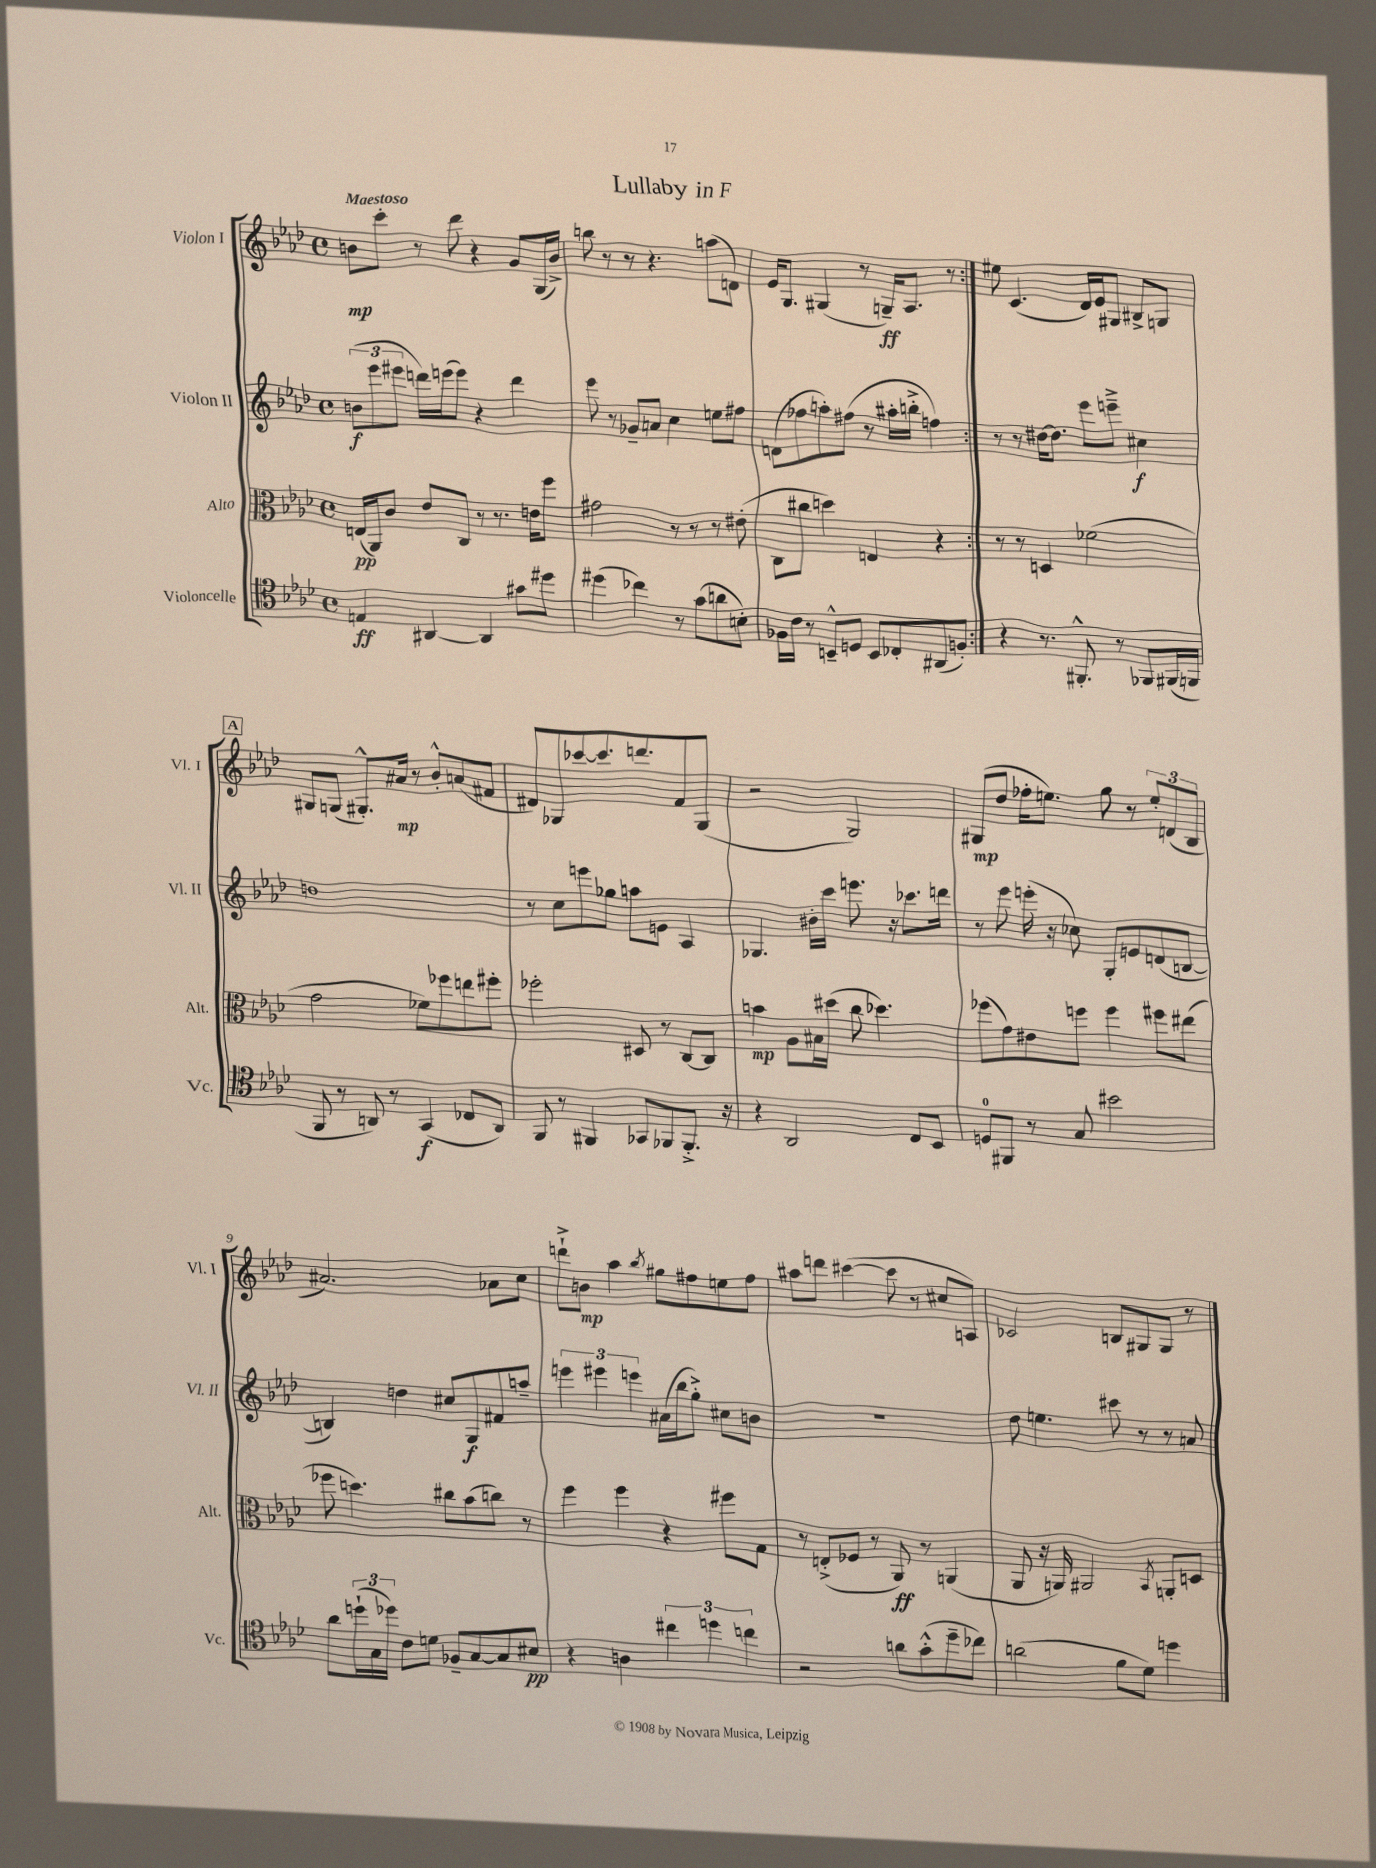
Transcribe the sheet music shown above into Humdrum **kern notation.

**kern	**dynam	**kern	**dynam	**kern	**dynam	**kern	**dynam
*part4	*part4	*part3	*part3	*part2	*part2	*part1	*part1
*staff4	*staff4	*staff3	*staff3	*staff2	*staff2	*staff1	*staff1
*I"Violoncelle	*	*I"Alto	*	*I"Violon II	*	*I"Violon I	*
*I'Vc.	*	*I'Alt.	*	*I'Vl. II	*	*I'Vl. I	*
*clefC4	*	*clefC3	*	*clefG2	*	*clefG2	*
*k[b-e-a-d-]	*	*k[b-e-a-d-]	*	*k[b-e-a-d-]	*	*k[b-e-a-d-]	*
*M4/4	*	*M4/4	*	*M4/4	*	*M4/4	*
*met(c)	*	*met(c)	*	*met(c)	*	*met(c)	*
=1	=1	=1	=1	=1	=1	=1	=1
!	!	!	!	!	!	!LO:TX:a:B:t=Maestoso	!
4En/	ff	(16En/LL	pp	(12bn\L	f	8bn\L	mp
.	.	16AA-/J)	.	.	.	.	.
.	.	.	.	12eee-\	.	.	.
.	.	8c/J	.	.	.	8ccc'\J	.
.	.	.	.	12eee#X\J	.	.	.
[4AA#X/	.	8e-/L	.	16dddn\LL)	.	8r	.
.	.	.	.	(16eeen\J	.	.	.
.	.	8C/J	.	8eee\J)	.	8ddd-\	.
4AA#/]	.	8r	.	4r	.	4r	.
.	.	8.r	.	.	.	.	.
8g#X\L	.	.	.	4ddd\	.	8g/L	.
.	.	16en\KL	.	.	.	.	.
8dd#X\J	.	8ff\J	.	.	.	(16G/L	.
.	.	.	.	.	.	16b^/JJ)	.
=2	=2	=2	=2	=2	=2	=2	=2
(4dd#X\	.	2g#X\	.	8eee-\	.	8bbn\	.
.	.	.	.	8r	.	8r	.
4cc-X\)	.	.	.	8g-X~/L	.	8r	.
.	.	.	.	8an/J	.	4.r	.
8r	.	8r	.	4cc\	.	.	.
(8g\L	.	8r	.	.	.	.	.
8an\	.	8r	.	8een\L	.	(8aan\L	.
8Bn'\J)	.	(8e#X'\	.	8ff#X\J	.	8dn\J)	.
=3	=3	=3	=3	=3	=3	=3	=3
16F-X\LL	.	8C\L	.	(8dn\L	.	16e-/KL	.
16c\JJ	.	.	.	.	.	8.G/J	.
8r	.	8cc#X\J	.	8ff-X\	.	.	.
8BBn~^^/L	.	4ddn\)	.	8aan'\)	.	(4G#X/	.
8Dn/J	.	.	.	(8ff#X\J	.	.	.
8BB/L	.	4En/	.	8r	.	8r	.
8C-X'/	.	.	.	16aa#X'\LL	.	16Gn~/KL)	ff
.	.	.	.	16bbn'^\JJ	.	8.A-/J	.
(8AA#X/	.	4r	.	4ffn\)	.	.	.
8Fn'/J)	.	.	.	.	.	8r	.
=4:|!	=4:|!	=4:|!	=4:|!	=4:|!	=4:|!	=4:|!	=4:|!
4r	.	8r	.	8r	.	8ee#X\	.
.	.	8r	.	8r	.	(4.c/	.
8.r	.	4Dn/	.	[16dd#X\KL	.	.	.
.	.	.	.	8.dd#\J]	.	.	.
8.FF#X'^^/	.	.	.	.	.	.	.
.	.	(2f-X\	.	8eee-\L	.	16d-/LL)	.
.	.	.	.	.	.	16e-/J	.
8r	.	.	.	8eeen~^\J	.	8G#X/J	.
8FF-X/L	.	.	.	4cc#X\	f	8B#X^/L	.
(16FF#X/L	.	.	.	.	.	8Gn/J	.
16FFn/JJ	.	.	.	.	.	.	.
!!LO:LB:g=z
!!LO:REH:place=s1:t=A
=5	=5	=5	=5	=5	=5	=5	=5
8FF/	.	2g\	.	1ddn	.	8G#X/L	.
8r	.	.	.	.	.	(8Gn/J	.
8AAn/)	.	.	.	.	.	8.G#X'^^/L)	.
8r	.	.	.	.	.	.	.
.	.	.	.	.	.	16a#X/Jk	mp
(4GG/	f	8f-X\L)	.	.	.	8r	.
.	.	8ff-X\	.	.	.	8b-'^^/L	.
8C-X/L	.	8een\	.	.	.	(8an/	.
8AA/J)	.	8ff#X'\J	.	.	.	8f#X/J	.
=6	=6	=6	=6	=6	=6	=6	=6
8FF/	.	2ff-X'\	.	8r	.	8d#X/L)	.
8r	.	.	.	8cc\L	.	8G-X/	.
4FF#X/	.	.	.	8eeen\	.	[8ccc-X/	.
.	.	.	.	8gg-X\J	.	8.ccc-/]	.
8GG-X/L	.	8D#X/	.	8aan\L	.	.	.
.	.	.	.	.	.	8.dddn/	.
8FF-X/	.	8r	.	8en\J	.	.	.
8.FF-'^/J	.	[8C/L	.	4A-/	.	8f/	.
.	.	8C/J]	.	.	.	(8G-/J	.
16r	.	.	.	.	.	.	.
=7	=7	=7	=7	=7	=7	=7	=7
4r	.	4bn\	mp	4.G-X/	.	2r	.
2AA-/	.	8A-\L	.	.	.	.	.
.	.	16B#X\L	.	16b#X'\LL	.	.	.
.	.	(16dd#X\JJ	.	16ccc\JJ	.	.	.
.	.	8cc\	.	8.eeen\	.	2G/)	.
.	.	4.dd-X\)	.	.	.	.	.
.	.	.	.	16r	.	.	.
8C/L	.	.	.	8.ccc-X\L	.	.	.
8BB-/J	.	.	.	.	.	.	.
.	.	.	.	16dddn\Jk	.	.	.
=8	=8	=8	=8	=8	=8	=8	=8
8Dn/L	.	(8ff-X\L	.	8r	.	(8G#X/L	mp
8FF#X/J	.	8g\)	.	8eee-\	.	8dd-/J	.
8r	.	8e#X\	.	(16eeen'\	.	16ff-X'\KL	.
.	.	.	.	16r	.	8.een\J)	.
8G/	.	8ffn\J	.	8cc-X\)	.	.	.
2b#X\	.	4ff\	.	8G'/L	.	8gg\	.
.	.	.	.	8en/	.	8r	.
.	.	8ff#X\L	.	(8dn/	.	12ee'/L	.
.	.	.	.	.	.	(12dn/	.
.	.	(8ee#X\J	.	[8Bn/J	.	.	.
.	.	.	.	.	.	12B-/J	.
!!LO:LB:g=z
=9	=9	=9	=9	=9	=9	=9	=9
8a-\L	.	8ff-X\	.	4Bn/])	.	2.a#X/)	.
(24ddn`\L	.	4.ddn\)	.	.	.	.	.
24G\	.	.	.	.	.	.	.
24dd-X\JJ)	.	.	.	.	.	.	.
8c\L	.	.	.	4ddn\	.	.	.
8dn\J	.	.	.	.	.	.	.
8F-X~/L	.	8cc#X\L	.	8cc#X/L	.	.	.
[8G/	.	(8b-\	.	8G/	f	.	.
8G/]	.	8ccn\J)	.	8f#X/	.	8a-X\L	.
8B#X/J	pp	8r	.	8aan~/J	.	8cc\J	.
=10	=10	=10	=10	=10	=10	=10	=10
4r	.	4ff\	.	6eeen\	.	8dddn`^\L	.
.	.	.	.	.	.	8bn\J	mp
.	.	.	.	6eee#X\	.	.	.
4An\	.	4ff\	.	.	.	4aa-\	.
.	.	.	.	6eeen\	.	.	.
.	.	.	.	.	.	8qbb-/	.
6cc#X\	.	4r	.	(16a#X\LL	.	8gg#X\L	.
.	.	.	.	16bb-\J	.	.	.
.	.	.	.	8gg'^\J)	.	8ff#X\	.
6ddn\	.	.	.	.	.	.	.
.	.	8ff#X\L	.	8cc#X\L	.	8een\	.
6ccn\	.	.	.	.	.	.	.
.	.	8G\J	.	8bn\J	.	8ff#\J	.
=11	=11	=11	=11	=11	=11	=11	=11
2r	.	8r	.	1r	.	8aa#X\L	.
.	.	(8En'^/L	.	.	.	8dddn\J	.
.	.	8F-X/J	.	.	.	([4ccc#X\	.
.	.	8r	.	.	.	.	.
8an\L	.	8AA-/)	ff	.	.	8ccc#\]	.
(8g'^^\	.	8r	.	.	.	8r	.
8dd-~\	.	(4AAn/	.	.	.	8cc#X/L	.
8cc-X\J)	.	.	.	.	.	8An/J)	.
=12	=12	=12	=12	=12	=12	=12	=12
(2an\	.	8AA-/	.	8dd-\	.	2c-X/	.
.	.	16r	.	4.een\	.	.	.
.	.	16AAn/)	.	.	.	.	.
.	.	2AA#X/	.	.	.	.	.
8f\L	.	.	.	8ccc#X\	.	8Bn/L	.
8d-\J)	.	.	.	8r	.	8G#X/	.
.	.	8qBB-/	.	.	.	.	.
4ddn\	.	8AAn'/L	.	8r	.	8G#/J	.
.	.	8Dn/J	.	8an/	.	8r	.
==	==	==	==	==	==	==	==
*-	*-	*-	*-	*-	*-	*-	*-
